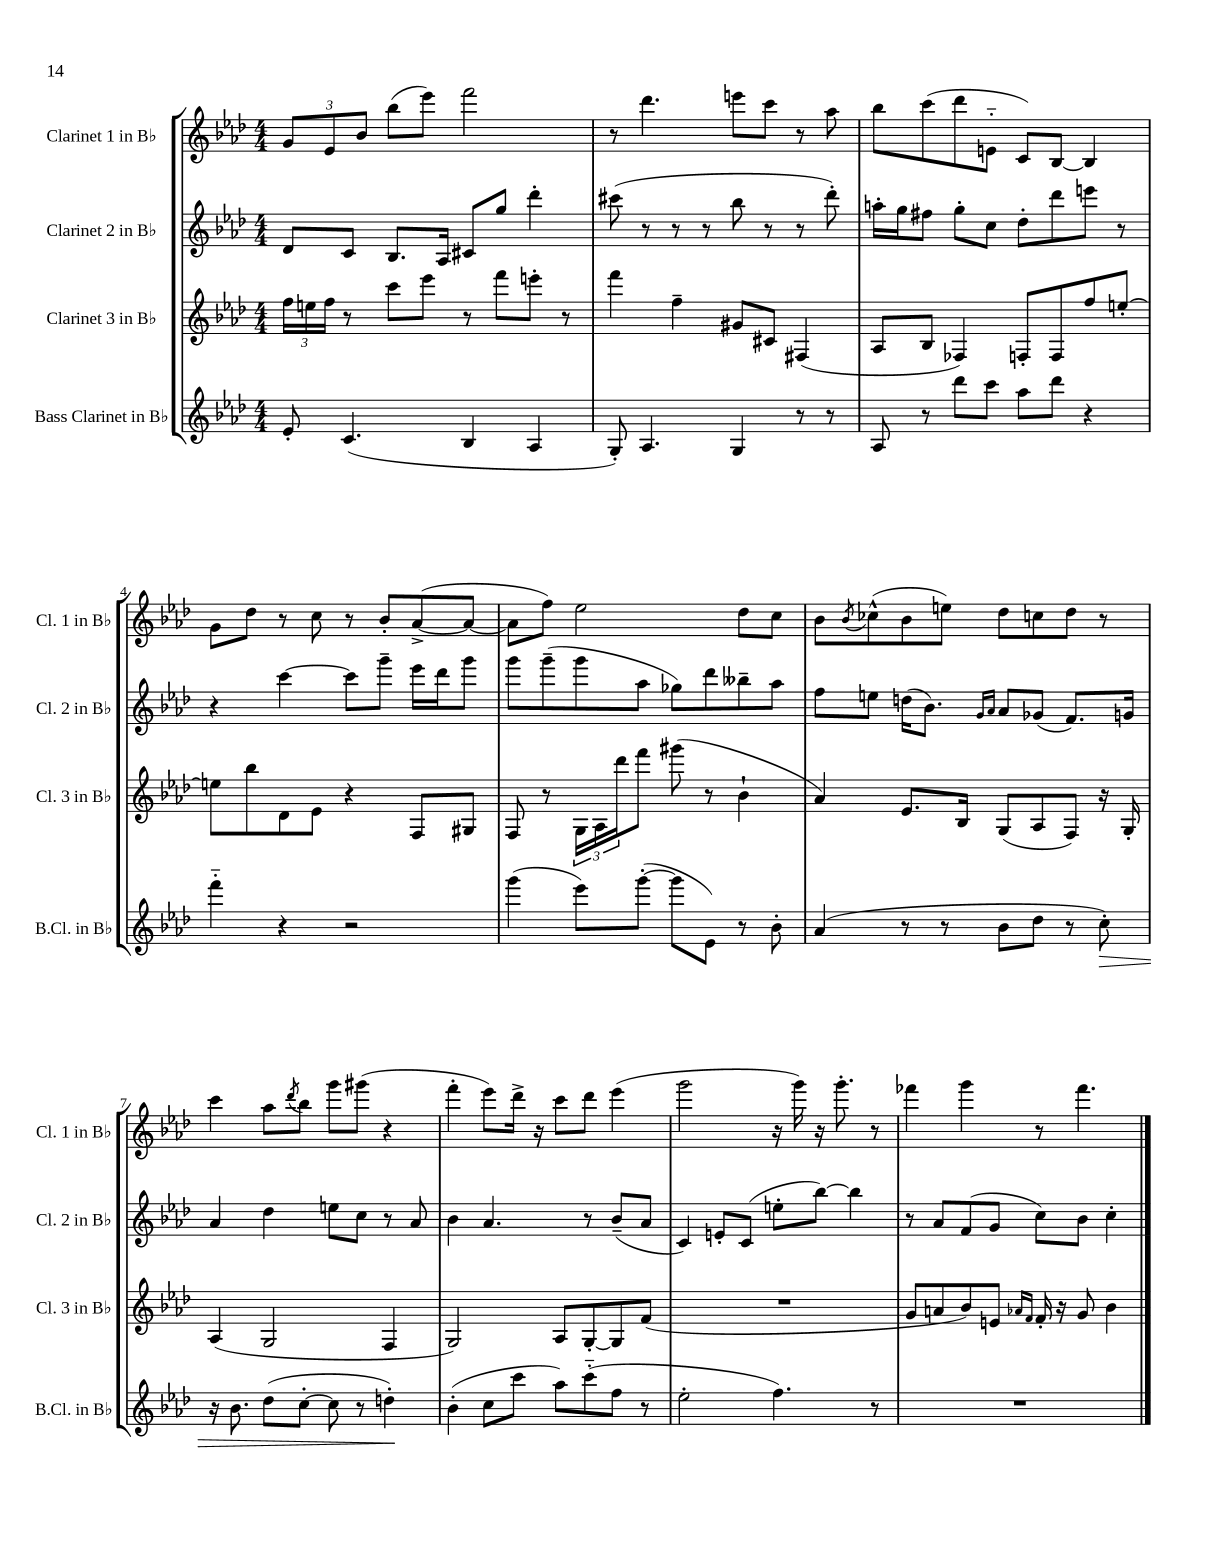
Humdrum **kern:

**kern	**dynam	**kern	**kern	**kern
*part4	*part4	*part3	*part2	*part1
*staff4	*staff4	*staff3	*staff2	*staff1
*I"Bass Clarinet in B♭	*	*I"Clarinet 3 in B♭	*I"Clarinet 2 in B♭	*I"Clarinet 1 in B♭
*I'B.Cl. in B♭	*	*I'Cl. 3 in B♭	*I'Cl. 2 in B♭	*I'Cl. 1 in B♭
*clefG2	*	*clefG2	*clefG2	*clefG2
*k[b-e-a-d-]	*	*k[b-e-a-d-]	*k[b-e-a-d-]	*k[b-e-a-d-]
*M4/4	*	*M4/4	*M4/4	*M4/4
=1	=1	=1	=1	=1
8e-'/	.	24ff\LL	8d-/L	12g/L
.	.	24een\	.	.
.	.	24ff\JJ	.	12e-/
(4.c/	.	8r	8c/J	.
.	.	.	.	12b-/J
.	.	8ccc\L	8.B-/L	(8bb-\L
.	.	8eee-\J	.	8eee-\J)
.	.	.	16A-/Jk	.
4B-/	.	8r	8c#X/L	2fff\
.	.	8fff\L	8gg/J	.
4A-/	.	8eeen'\J	4ddd-'\	.
.	.	8r	.	.
=2	=2	=2	=2	=2
8G'/)	.	4fff\	(8ccc#X\	8r
4.A-/	.	.	8r	4.ddd-\
.	.	4ff~\	8r	.
.	.	.	8r	.
4G/	.	8g#X/L	8bb-\	8eeen\L
.	.	8c#X/J	8r	8ccc\J
8r	.	(4F#X/	8r	8r
8r	.	.	8ddd-'\)	8aa-\
=3	=3	=3	=3	=3
8A-/	.	8A-/L	16aan'\LL	8bb-\L
.	.	.	16gg\J	.
8r	.	8B-/J	8ff#X\J	(8ccc\
8ddd-\L	.	4F-X/)	8gg'\L	8ddd-\
8ccc\J	.	.	8cc\J	8en\J
8aa-\L	.	8Fn'/L	8dd-'\L	8c/L)
8ddd-\J	.	8F/	8ddd-\	[8B-/J
4r	.	8ff/	8eeen\J	4B-/]
.	.	[8een'/J	8r	.
!!LO:LB:g=z
=4	=4	=4	=4	=4
4fff\	.	8een\L]	4r	8g\L
.	.	8bb-\	.	8dd-\J
4r	.	8d-\	[4ccc\	8r
.	.	8e-\J	.	8cc\
2r	.	4r	8ccc\L]	8r
.	.	.	8ggg~\J	8b-'/L
.	.	8F/L	16eee-\LL	([8a-^/
.	.	.	16ddd-\J	.
.	.	8G#X/J	8ggg\J	8a-/J_
=5	=5	=5	=5	=5
(4ggg\	.	8F/	8ggg\L	8a-\L]
.	.	8r	(8ggg~\	8ff\J)
8eee-\L)	.	24G\LL	8ggg\	2ee-\
.	.	24A-\	.	.
.	.	24ddd-\J	.	.
([8ggg'\J	.	8fff\J	8aa-\J	.
8ggg\L]	.	(8ggg#X\	8gg-X\L)	.
8e-\J)	.	8r	8ddd-\	.
8r	.	4b-`\	8bb--X~\	8dd-\L
8b-'\	.	.	8aa-\J	8cc\J
=6	=6	=6	=6	=6
(4a-/	.	4a-/)	8ff\L	8b-\L
.	.	.	.	8qb-/
.	.	.	8een\J	(8cc-X^^\
8r	.	8.e-/L	(16ddn\KL	8b-\
.	.	.	8.b-\J)	.
8r	.	.	.	8een\J)
.	.	16B-/Jk	.	.
.	.	.	16qqg/LL	.
.	.	.	16qqa-/JJ	.
8b-\L	.	(8G/L	8a-/L	8dd-\L
8dd-\J	.	8A-/	(8g-X/J	8ccn\
8r	.	8F/J)	8.f/L)	8dd-\J
!	!LO:HP:b	!	!	!
8cc'\)	>	16r	.	8r
.	.	16G'/	16gn/Jk	.
!!LO:LB:g=z
=7	=7	=7	=7	=7
16r	.	(4A-/	4a-/	4ccc\
8.b-\	.	.	.	.
(8dd-\L	.	2G/	4dd-\	8aa-\L
.	.	.	.	8qddd-/
[8cc'\J	.	.	.	8bb-\J
8cc\]	.	.	8een\L	8ggg\L
8r	.	.	8cc\J	(8ggg#X\J
4ddn'\)	.	4F/	8r	4r
.	.	.	8a-/	.
.	]	.	.	.
=8	=8	=8	=8	=8
(4b-'\	.	2G/)	4b-\	4fff'\
8cc\L	.	.	4.a-/	8eee-\L)
8ccc\J	.	.	.	16ddd-^\Jk
.	.	.	.	16r
8aa-\L)	.	8A-/L	.	8ccc\L
(8ccc\	.	[8G'/	8r	8ddd-\J
8ff\J	.	8G/]	(8b-~/L	(4eee-\
8r	.	(8f/J	8a-/J	.
=9	=9	=9	=9	=9
2ee-'\	.	1r	4c/)	2ggg\
.	.	.	8en'/L	.
.	.	.	(8c/J	.
4.ff\)	.	.	8een'\L	16r
.	.	.	.	16ggg\)
.	.	.	[8bb-\J)	16r
.	.	.	.	8.ggg'\
.	.	.	4bb-\]	.
8r	.	.	.	8r
=10	=10	=10	=10	=10
1r	.	8g/L	8r	4fff-X\
.	.	8an/	8a-/L	.
.	.	8b-/)	(8f/	4ggg\
.	.	8en/J	8g/J	.
.	.	16qqa-X/LL	.	.
.	.	16qqf/JJ	.	.
.	.	16f'/	8cc\L)	8r
.	.	16r	.	.
.	.	8g/	8b-\J	4.fff-\
.	.	4b-\	4cc'\	.
==	==	==	==	==
*-	*-	*-	*-	*-
